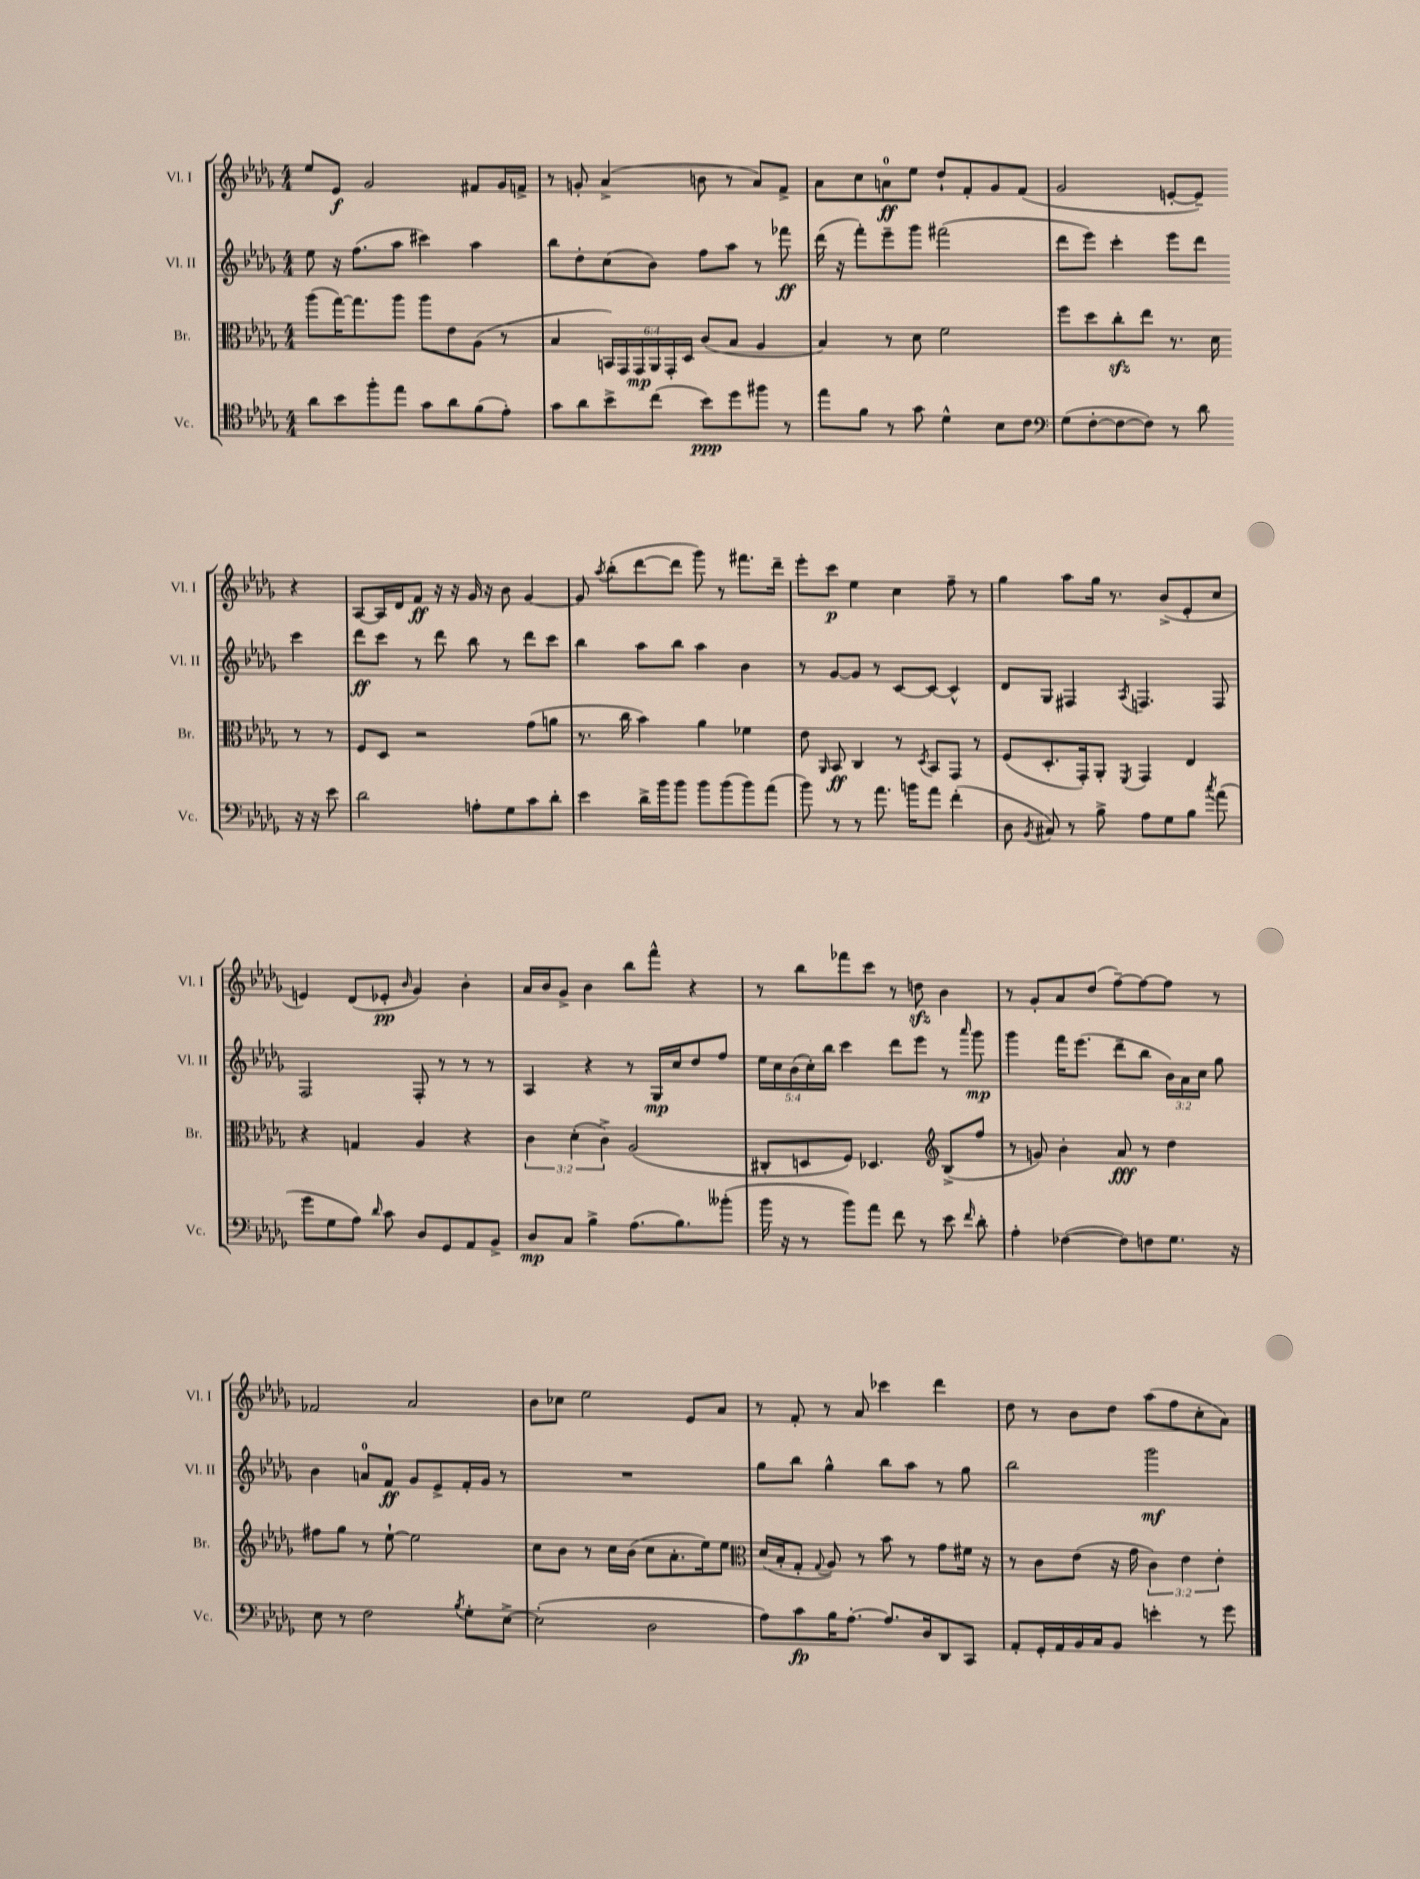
<<
\new StaffGroup <<
\new Staff = "s0" \with { instrumentName = "Vl. I" shortInstrumentName = "Vl. I" } {
    \clef treble \key des \major \numericTimeSignature \time 4/4
    \autoBeamOff ees''8[ ees'8]\f ges'2 fis'8[ ges'16 f'16]-> |
    r8 g'8-. aes'4->( b'8 r8 aes'8[) f'8]-> |
    aes'8[ c''8 a'8-0\ff ees''8] des''8[-! f'8-. ges'8 f'8]( |
    ges'2 e'8[~-. e'8]--) r4 |
    aes8[~ aes16 des'16 f'8]\ff r16 r16 ges'16 r16 bes'8 ges'4~ |
    ges'8 \acciaccatura { aes''8 } bes''8[-.( des'''8~ des'''8] ges'''8) r8 fis'''8.[ des'''16]-- |
    ees'''8[-. c'''8]\p ees''4 c''4 f''8-- r8 |
    ges''4 aes''8[ ges''16] r8. bes'8[->( ees'8-. c''8] |
    e'4) des'8[( ees'8]-.\pp \grace { bes'16 } ges'4) bes'4-. |
    aes'16[ bes'16 ges'8]-> bes'4 bes''8[ f'''8]-^ r4 |
    r8 bes''8[ fes'''8 c'''8] r8 d''8\sfz bes'4 |
    r8 ges'8[-. aes'8 des''8]( f''8[~--) f''8~ f''8] r8 |
    fes'2 aes'2 |
    bes'8[ ces''8] ees''2 ees'8[ aes'8] |
    r8 f'8-. r8 aes'8 ces'''4 des'''4 |
    des''8 r8 bes'8[ des''8] aes''8[( f''8 c''8-. aes'8]) \bar "|." |
}
\new Staff = "s1" \with { instrumentName = "Vl. II" shortInstrumentName = "Vl. II" } {
    \clef treble \key des \major \numericTimeSignature \time 4/4 \override Staff.TupletNumber.text = #tuplet-number::calc-fraction-text
    \autoBeamOff ees''8 r16 f''8.[( aes''8] cis'''4) aes''4 |
    bes''8[ des''8-. c''8( bes'8]) f''8[ aes''8] r8 fes'''8\ff |
    des'''16( r16 f'''8[-.) ees'''8-- ges'''8] fis'''2( |
    des'''8[ ees'''8]) c'''4-. ees'''8[ des'''8] c'''4 |
    des'''8[\ff c'''8] r8 des'''8 bes''8 r8 des'''8[ c'''8] |
    bes''4 aes''8[ bes''8] aes''4 bes'4 |
    r8 ges'8[~ ges'8] r8 c'8[~ c'8]~ c'4-^ |
    des'8[ ges8] fis4 \acciaccatura { aes8 } f4. f8 |
    f2 f8-. r8 r8 r8 |
    aes4 r4 r8 ges16[\mp c''16 des''8 f''8] |
    \tuplet 5/4 { ees''16[ c''16 bes'16( c''16-.) bes''16] } c'''4 des'''8[ ees'''8] r8 \grace { aes'''16 } ges'''8\mp |
    ges'''4 f'''16[ ees'''8.]( des'''8[-- bes''8] \tuplet 3/2 { bes'16[) aes'16 c''16] } ges''8 |
    bes'4 a'8[-0 f'8]\ff ges'8[ ees'8-> f'16-. ges'16] r8 |
    R1 |
    ges''8[ bes''8] ges''4-^ bes''8[ aes''8] r8 ges''8 |
    bes''2 ges'''2\mf \bar "|." |
}
\new Staff = "s2" \with { instrumentName = "Br." shortInstrumentName = "Br." } {
    \clef alto \key des \major \numericTimeSignature \time 4/4 \override Staff.TupletNumber.text = #tuplet-number::calc-fraction-text
    \autoBeamOff aes''8[( ges''16~) ges''8. aes''8] aes''8[ ees'8 aes8]( r8 |
    bes4 \tuplet 6/4 { b,16[) ges,16 ges,16\mp aes,16 ges,16-. des16] } c'8[( bes8] aes4 |
    bes4) r8 des'8 f'2 |
    f''8[ des''8 c''8-.\sfz ees''8] r8. des'16 r8 r8 |
    f8[ des8] r2 ges'8[( a'8] |
    r8. c''16 bes'4) aes'4 fes'4 |
    ees'8 \grace { aes,16 } bes,8\ff c4 r8 \acciaccatura { des8 } bes,8[ ges,8] r8 |
    f8[( des8.-. ges,16-.) aes,8]-. \acciaccatura { f,8 } ges,4 ees4 |
    r4 g4 aes4 r4 |
    \tuplet 3/2 { c'4 des'4-.( c'4->) } aes2( |
    cis8[-. d8 f8]) des4. \clef treble bes8[->( f''8] |
    r8 g'8) bes'4-. aes'8\fff r8 des''4 |
    fis''8[ ges''8] r8 ees''8~-! ees''2 |
    c''8[ bes'8] r8 c''16[ bes'16]( c''8[ aes'8.-. ees''16) ees''8] |
    \clef alto des'16[( bes16-. ges8]-. \appoggiatura { ges8 } aes8) r8 bes'8 r8 ges'8[ fis'16] r16 |
    r8 c'8[ ees'8]( r16 ges'16 \tuplet 3/2 { c'4) ees'4 ees'4-. } \bar "|." |
}
\new Staff = "s3" \with { instrumentName = "Vc." shortInstrumentName = "Vc." } {
    \clef tenor \key des \major \numericTimeSignature \time 4/4
    \autoBeamOff aes'8[ bes'8 f''8-. ees''8] ges'8[ aes'8 f'8( ees'8]-.) |
    ges'8[ aes'8 bes'8-> c''8]( bes'8[\ppp) des''8 fis''8] r8 |
    ees''8[ f'8] r8 ges'8 des'4-^ bes8[ c'8] |
    \clef bass ges8[( f8~-. f8~ f8]) r8 des'8 r16 r16 ees'8 |
    des'2 a8[-. ges8 c'8 des'8]-. |
    ees'4 des'16[-> bes'16 bes'8] bes'8[ bes'8( bes'8) aes'8]( |
    bes'8) r8 r8 aes'8. b'16[ aes'8] f'4-.( |
    des8 \acciaccatura { bes,8 } cis8) r8 bes8-> aes8[ ges8 bes8] \acciaccatura { c''8 } aes'8( |
    ges'8[ ges8 aes8]) \grace { des'16 } c'8 des8[ ges,8 aes,8 bes,8]-> |
    des8[\mp c8] bes4-> aes8.[( bes8.) beses'8]-.( |
    bes'16 r16 r8 bes'8[) aes'8] f'8 r8 ees'8 \grace { f'16 } des'8-. |
    aes4-. fes4~( fes8[) f8 ges8.] r16 |
    ees8 r8 f2 \acciaccatura { bes8 } ges8[-. ees8]~-> |
    ees2-.( des2 |
    aes8[) c'8\fp bes16 aes8.]~-. aes8.[ des16 des,8 c,8] |
    aes,8[-. ges,16-. aes,16 bes,16 c16 bes,8] e'4-. r8 ges'8 \bar "|." |
}
>>
>>
\layout { \context { \Score \remove "Bar_number_engraver" } }
